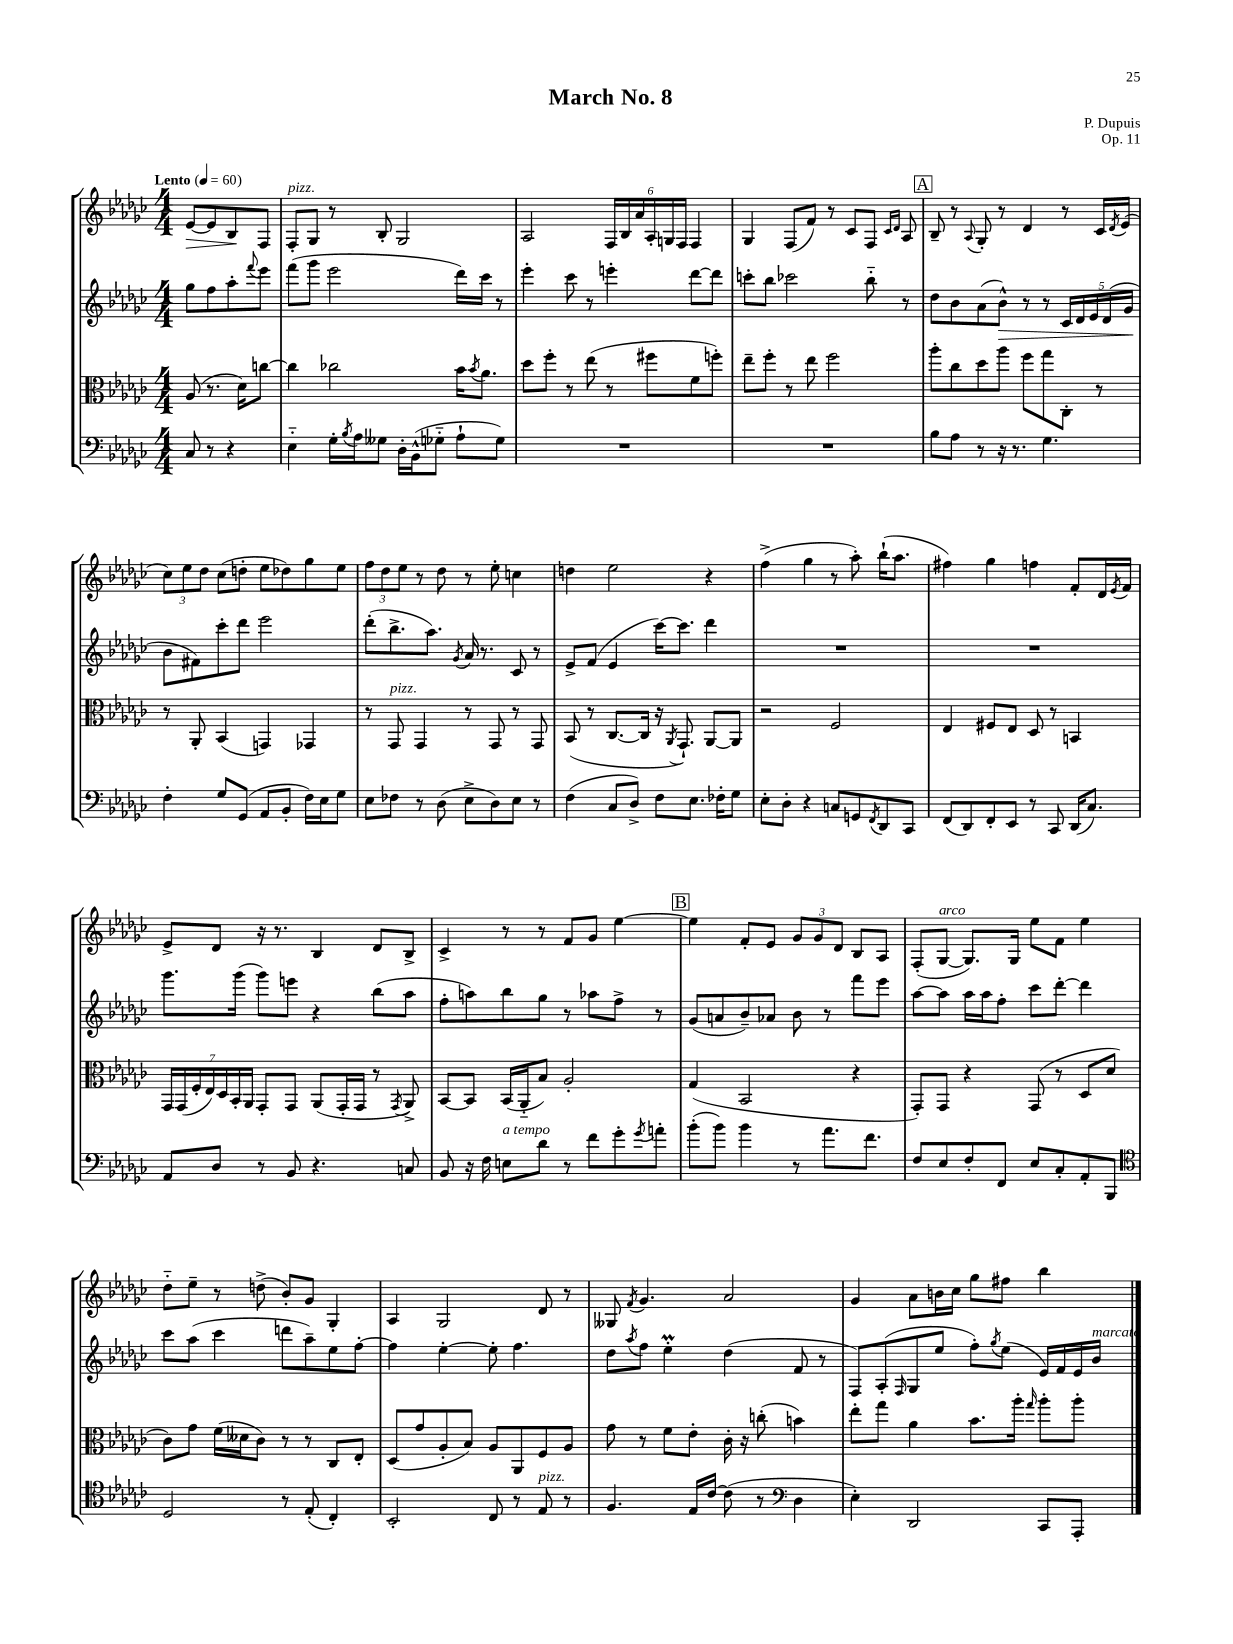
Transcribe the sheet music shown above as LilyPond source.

\header { title = "March No. 8" composer = "P. Dupuis" opus = "Op. 11" }
<<
\new StaffGroup <<
\new Staff = "s0" {
    \clef treble \key ges \major \numericTimeSignature \time 4/4 \partial 2 \tempo "Lento" 4 = 60
    ees'8~\> ees'8 bes8\! f8 |
    f8-.^\markup { \italic "pizz." } ges8 r8 bes8-. ges2 |
    aes2 \tuplet 6/4 { f16 bes16 aes'16 aes16-. g16 f16 } f4 |
    ges4 f8( f'8) r8 ces'8 f8 \grace { ces'16 des'16 } aes8 |
    \mark \markup { \box "A" } bes8-- r8 \appoggiatura { aes8 } ges8-. r8 des'4 r8 ces'16 \acciaccatura { des'8 } ees'16( |
    \tuplet 3/2 { ces''8) ees''8 des''8 } ces''8( d''8-. ees''8 des''8) ges''8 ees''8 |
    \tuplet 3/2 { f''8 des''8 ees''8 } r8 des''8 r8 ees''8-. c''4 |
    d''4 ees''2 r4 |
    f''4->( ges''4 r8 aes''8-.) bes''16-!( aes''8. |
    fis''4) ges''4 f''4 f'8-. des'16 \acciaccatura { ees'8 } f'16 |
    ees'8-> des'8 r16 r8. bes4 des'8 bes8-> |
    ces'4-> r8 r8 f'8 ges'8 ees''4~ |
    \mark \markup { \box "B" } ees''4 f'8-. ees'8 \tuplet 3/2 { ges'8 ges'8 des'8 } bes8 aes8 |
    f8-.( ges8~^\markup { \italic "arco" } ges8.) ges16 ees''8 f'8 ees''4 |
    des''8-_ ees''8-- r8 d''8->( bes'8-.) ges'8 ges4-. |
    aes4 ges2 des'8 r8 |
    geses8 \acciaccatura { f'8 } ges'4. aes'2 |
    ges'4 aes'8 b'16 ces''16 ges''8 fis''8 bes''4 \bar "|." |
}
\new Staff = "s1" {
    \clef treble \key ges \major \numericTimeSignature \time 4/4 \partial 2
    ges''8 f''8 aes''8-. \appoggiatura { f'''8 } ees'''8 |
    f'''8( ges'''8 ees'''2 des'''16) ces'''16 r8 |
    ees'''4-. ces'''8 r8 e'''4-. des'''8~ des'''8 |
    c'''8-. bes''8 ces'''2 bes''8-_ r8 |
    \mark \markup { \box "A" } des''8 bes'8 aes'8( bes'8-^\>) r8 r8 \tuplet 5/4 { ces'16 des'16 ees'16 des'16( ges'16\! } |
    bes'8 fis'8) ces'''8-. des'''8 ees'''2 |
    des'''8-.( bes''8.-> aes''8.) \acciaccatura { ges'8 } aes'16 r8. ces'8 r8 |
    ees'8-> f'8( ees'4 ces'''16~) ces'''8. des'''4 |
    R1 |
    R1 |
    ges'''8. ges'''16( ges'''8) e'''8 r4 bes''8( aes''8 |
    f''8-. a''8) bes''8 ges''8 r8 aes''8 f''8-> r8 |
    \mark \markup { \box "B" } ges'8( a'8 bes'8--) aes'8 bes'8 r8 f'''8 ees'''8 |
    aes''8~ aes''8 aes''16 aes''16 f''8-. ces'''8 des'''8~-. des'''4 |
    ces'''8 aes''8( ces'''4 d'''8 aes''8--) ees''8 f''8~-. |
    f''4 ees''4~-. ees''8-. f''4. |
    des''8 \acciaccatura { aes''8 } f''8 ees''4-.\prall des''4( f'8 r8 |
    f8) aes8-.( \grace { f16 } ges8 ees''8 f''8-.) \acciaccatura { ges''8 } ees''8( ees'16) f'16 ees'16 bes'16^\markup { \italic "marcato" } \bar "|." |
}
\new Staff = "s2" {
    \clef alto \key ges \major \numericTimeSignature \time 4/4 \partial 2
    aes8( r8. des'16) c''8~ |
    c''4 ces''2 bes'16 \acciaccatura { bes'8 } aes'8. |
    des''8 f''8-. r8 ees''8( r8 fis''8 f'8 f''8-.) |
    ees''8-- f''8-. r8 ees''8 f''2 |
    \mark \markup { \box "A" } aes''8-. ces''8 des''8 aes''8 f''8 ges''8 ces8-. r8 |
    r8 aes,8-. bes,4( g,4) ges,4 |
    r8 ges,8^\markup { \italic "pizz." } ges,4 r8 ges,8 r8 ges,8 |
    bes,8( r8 ces8.~ ces16 r16 \acciaccatura { aes,8 } ges,8.-!) aes,8~ aes,8 |
    r2 f2 |
    ees4 fis8 ees8 des8 r8 b,4 |
    \tuplet 7/4 { ges,16 ges,16( f16-. ees16) des16 bes,16-. aes,16 } ges,8-. ges,8 aes,8( ges,16-. ges,16 r8 \acciaccatura { ges,8 } aes,8->) |
    bes,8~ bes,8 bes,16( aes,16-_ bes8) aes2-. |
    \mark \markup { \box "B" } ges4( bes,2 r4 |
    ges,8-.) ges,8 r4 ges,8( r8 des8 des'8 |
    ces'8) ges'8 f'16( deses'16 ces'8) r8 r8 ces8 ees8-. |
    des8( ges'8 aes8-. bes8) aes8 aes,8 f8 aes8 |
    ges'8 r8 f'8 ees'8-. ces'16-. r16 c''8-.( b'4) |
    ees''8-. ges''8 aes'4 bes'8. aes''16-. \grace { ges''16 } aes''8-. aes''8-. \bar "|." |
}
\new Staff = "s3" {
    \clef bass \key ges \major \numericTimeSignature \time 4/4 \partial 2
    ces8 r8 r4 |
    ees4-_ ges16-. \acciaccatura { bes8 } aes16 geses8 des16-. bes,16-^( ges8-_ aes8-! ges8) |
    R1 |
    R1 |
    \mark \markup { \box "A" } bes8 aes8 r8 r16 r8. ges4. |
    f4-. ges8 ges,8( aes,8 bes,8-. f16) ees16 ges8 |
    ees8 fes8 r8 des8( ees8-> des8) ees8 r8 |
    f4( ces8 des8->) f8 ees8. fes16-. ges8 |
    ees8-. des8-. r4 c8 g,8 \acciaccatura { f,8 } des,8 ces,8 |
    f,8( des,8) f,8-. ees,8 r8 ces,8 des,16( ces8.) |
    aes,8 des8 r8 bes,8 r4. c8 |
    bes,8 r16 f16 e8^\markup { \italic "a tempo" } des'8 r8 f'8 ges'8-. \acciaccatura { ges'8 } a'8-. |
    \mark \markup { \box "B" } bes'8-.( bes'8) bes'4 r8 aes'8. f'8. |
    f8 ees8 f8-. f,8 ees8 ces8-. aes,8-. bes,,8 |
    \clef tenor des2 r8 ees8-.( ces4-.) |
    bes,2-. ces8 r8 ees8^\markup { \italic "pizz." } r8 |
    f4. ees16 ces'16~ ces'8( r8 \clef bass des4 |
    ees4-.) des,2 ces,8 aes,,8-. \bar "|." |
}
>>
>>
\layout { \context { \Score \remove "Bar_number_engraver" } }
